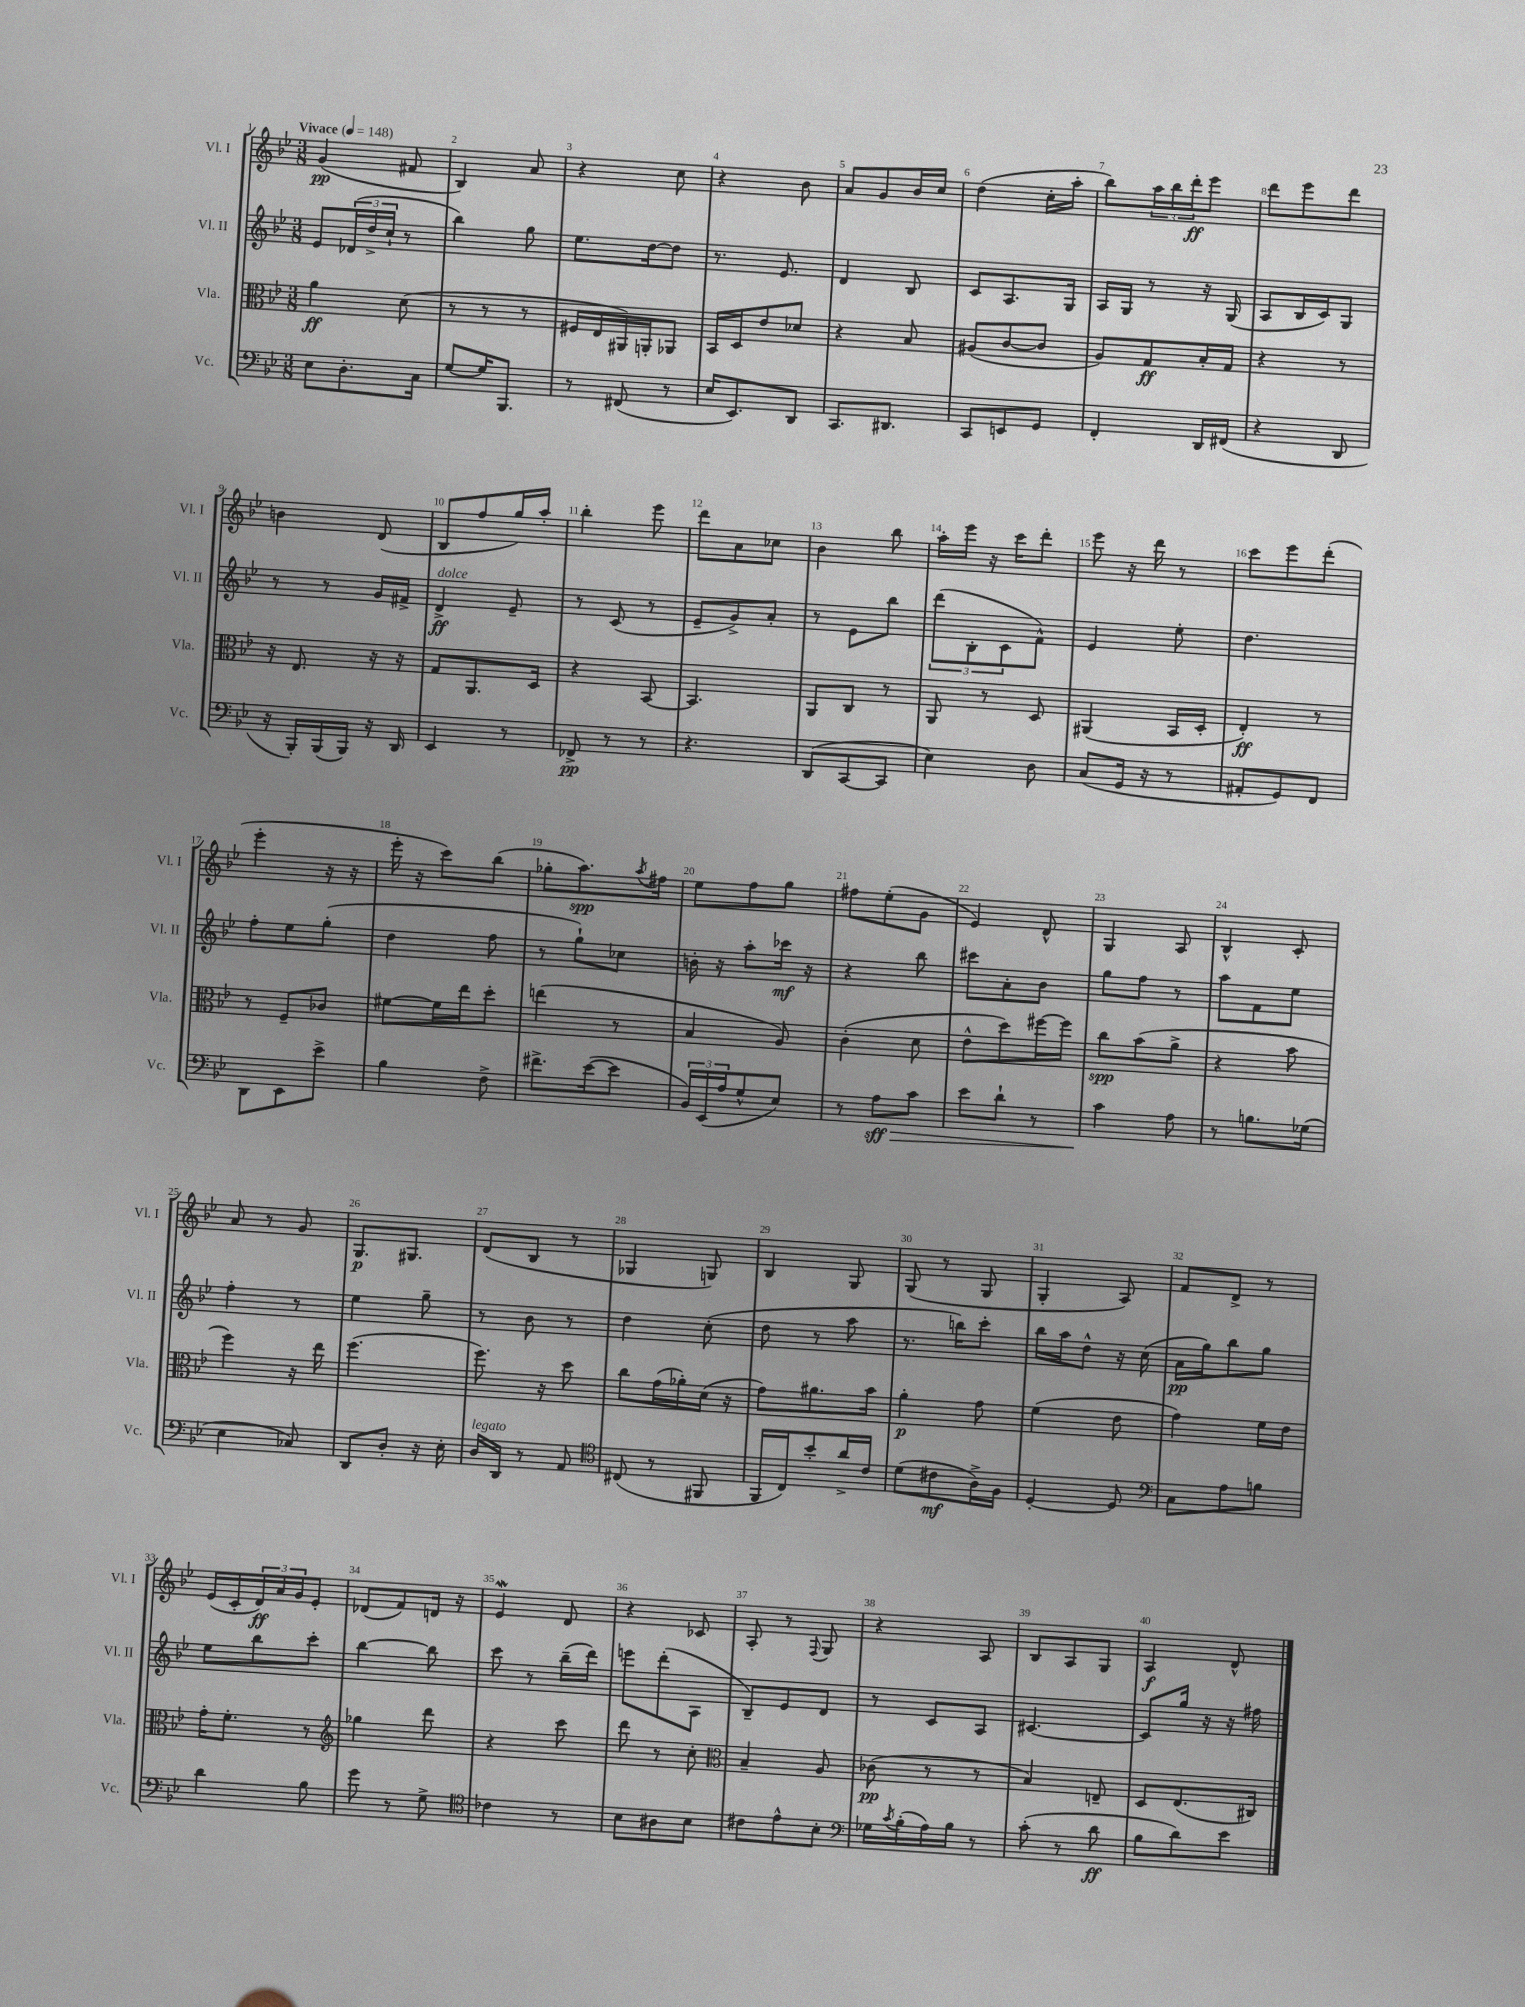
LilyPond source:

<<
\new StaffGroup <<
\new Staff = "s0" \with { instrumentName = "Vl. I" shortInstrumentName = "Vl. I" } {
    \clef treble \key bes \major \numericTimeSignature \time 3/8 \tempo "Vivace" 4 = 148
    g'4\pp( fis'8 |
    bes4) a'8 |
    r4 c''8 |
    r4 bes'8 |
    a'8 g'8 bes'16 c''16 |
    d''4( c''16-. a''16-. |
    bes''8) \tuplet 3/2 { a''16 bes''16 d'''16-.\ff } ees'''8 |
    d'''8 ees'''8 d'''8 |
    b'4 d'8( |
    bes8 f''8 g''16) a''16-. |
    bes''4-. ees'''8 |
    d'''8 a'8 ces''8 |
    bes'4 bes''8 |
    a''16-. ees'''16 r16 c'''16 d'''8-. |
    ees'''8 r16 d'''16 r8 |
    c'''8 ees'''8 d'''8-.( |
    ees'''4-. r16 r16 |
    ees'''16-. r16 c'''8) bes''8( |
    ges''8-. a''8.\spp) \acciaccatura { a''8 } fis''16 |
    ees''8 f''8 g''8 |
    fis''8 ees''8-.( g'8 |
    ees'4) d'8-^ |
    g4 a8 |
    bes4-^ c'8-. |
    a'8 r8 g'8 |
    g8.\p gis8. |
    d'8( bes8 r8 |
    ges4 g8) |
    bes4 g8 |
    g8( r8 g8 |
    g4-. a8) |
    f'8 d'8-> r8 |
    ees'16( c'16-. \tuplet 3/2 { d'16\ff) a'16 g'16 } ees'8-. |
    des'8( f'8) d'16 r16 |
    ees'4\mordent d'8 |
    r4 ces'8 |
    a8-. r8 \appoggiatura { f8 } g8 |
    r4 a8 |
    bes8 a8 g8 |
    a4\f d'8-^ \bar "|." |
}
\new Staff = "s1" \with { instrumentName = "Vl. II" shortInstrumentName = "Vl. II" } {
    \clef treble \key bes \major \numericTimeSignature \time 3/8
    ees'8 \tuplet 3/2 { des'16( d''16-> c''16-! } r8 |
    bes''4) g''8 |
    ees''8. d''16~ d''8 |
    r8. ees'8. |
    d'4 bes8 |
    c'8 a8. g16 |
    a16 g16 r8 r16 g16( |
    a8 bes16 c'16) g8 |
    r8 r8 g'16 fis'16-> |
    d'4->\ff^\markup { \italic "dolce" } ees'8-- |
    r8 c'8( r8 |
    ees'8-- g'8->) a'8-. |
    r8 ees'8 bes''8 |
    \tuplet 3/2 { d'''8( bes8-. c'8 } f'8-^) |
    ees'4 ees''8-. |
    d''4. |
    f''8-. ees''8 g''8-.( |
    d''4 f''8 |
    r8 g''8-!) ces''8 |
    b'16-. r16 a''8-. ces'''16\mf r16 |
    r4 bes''8 |
    cis'''8 a'8-. bes'8 |
    g''8 f''8 r8 |
    a''8 f'8 ees''8 |
    f''4-. r8 |
    ees''4 g''8-- |
    r8 bes'8 r8 |
    d''4 c''8-.( |
    d''8 r8 a''8 |
    r8. b''16) c'''8-. |
    bes''16 a''16 d''8-^ r16 c''16( |
    a'16\pp g''16) bes''8 g''8 |
    ees''8 bes''8 c'''8-. |
    bes''4~ bes''8 |
    c'''8 r8 bes''16--( d'''16) |
    e'''8 d'''8-.( a8 |
    bes8--) ees'8 d'8 |
    r8 c'8 a8 |
    cis'4.~ |
    cis'8 g''16 r16 r16 fis''16 \bar "|." |
}
\new Staff = "s2" \with { instrumentName = "Vla." shortInstrumentName = "Vla." } {
    \clef alto \key bes \major \numericTimeSignature \time 3/8
    a'4\ff d'8( |
    r8 r8 r8 |
    fis16 ees16 ais,16) a,16-. aes,8 |
    bes,16 d16 ees'8 des'8 |
    r4 bes8 |
    ais8( c'8~ c'8 |
    a8) g8\ff bes16-. g16 |
    r4 r8 |
    r16 ees8. r16 r16 |
    g8 a,8. d16 |
    r4 bes,8~ |
    bes,4. |
    a,8 c8 r8 |
    a,8 r8 d8 |
    ais,4( bes,16 d16-. |
    ees4-.\ff) r8 |
    r8 f8-- ces'8 |
    fis'8~ fis'16 ees''16 d''8-. |
    e''4( r8 |
    bes4 a8) |
    c'4-.( d'8 |
    ees'8-^ d''8) fis''16~ fis''16 |
    c''8\spp bes'8( a'8-> |
    r4 bes'8 |
    f''4) r16 ees''16 |
    f''4.( |
    f''8.) r16 d''8 |
    c''8 g'16( aes'16-.) d'16( r16 |
    g'8) ais'8. bes'16 |
    a'4-.\p g'8 |
    f'4( ees'8 |
    g'4) f'16 ees'16 |
    g'16-. f'8.-. r8 |
    \clef treble ges''4 d'''8 |
    r4 c'''8 |
    d'''8 r8 c''8-. |
    \clef alto bes4-- a8 |
    ces'8\pp( r8 r8 |
    bes4) e8-- |
    d8 ees8.( cis16) \bar "|." |
}
\new Staff = "s3" \with { instrumentName = "Vc." shortInstrumentName = "Vc." } {
    \clef bass \key bes \major \numericTimeSignature \time 3/8
    ees8 d8.-. c16 |
    g8~ g16 bes,,8. |
    r8 fis,8( r8 |
    ees16 ees,8.) d,8 |
    c,8. dis,8. |
    c,8 e,8 g,8 |
    f,4-. d,16 fis,16( |
    r4 d,8 |
    r16 bes,,16-.) bes,,16( bes,,16) r16 d,16 |
    ees,4 r8 |
    fes,8->\pp r8 r8 |
    r4. |
    d,8( c,8~ c,8 |
    ees4) d8 |
    c8( g,16 r16 r8 |
    ais,8-. g,8) f,8 |
    d,8 ees,8 ees'8-> |
    bes4 f8-> |
    fis'8.-> ees'16~( ees'8 |
    \tuplet 3/2 { bes,16) ees,16( a16 } g8-^ ees8) |
    r8 a8\sff\> c'8 |
    ees'8 d'8-! r8 |
    c'4\! a8 |
    r8 b8. ges16( |
    ees4 ces8) |
    d,8 d8-. r16 ees16-. |
    d16^\markup { \italic "legato" } d,16 r8 a,8 |
    \clef tenor cis8( r8 fis,8 |
    f,16 c16) bes'8-. a'16-> c'16 |
    d'8( cis'8\mf a16->) f16 |
    d4~-. d8 |
    \clef bass c8 a8 b8 |
    d'4 bes8 |
    g'8 r8 g8-> |
    \clef tenor ces'4 r8 |
    bes8 ais8 bes8 |
    cis'8 ees'8-^ bes8-. |
    \clef bass ges16 \acciaccatura { c'8 } bes16-.( a16) bes16 r8 |
    c'8-.( r8 d'8\ff |
    bes8 d'8) ees'8 \bar "|." |
}
>>
>>
\layout { \context { \Score \override BarNumber.break-visibility = ##(#f #t #t) barNumberVisibility = #all-bar-numbers-visible } }
